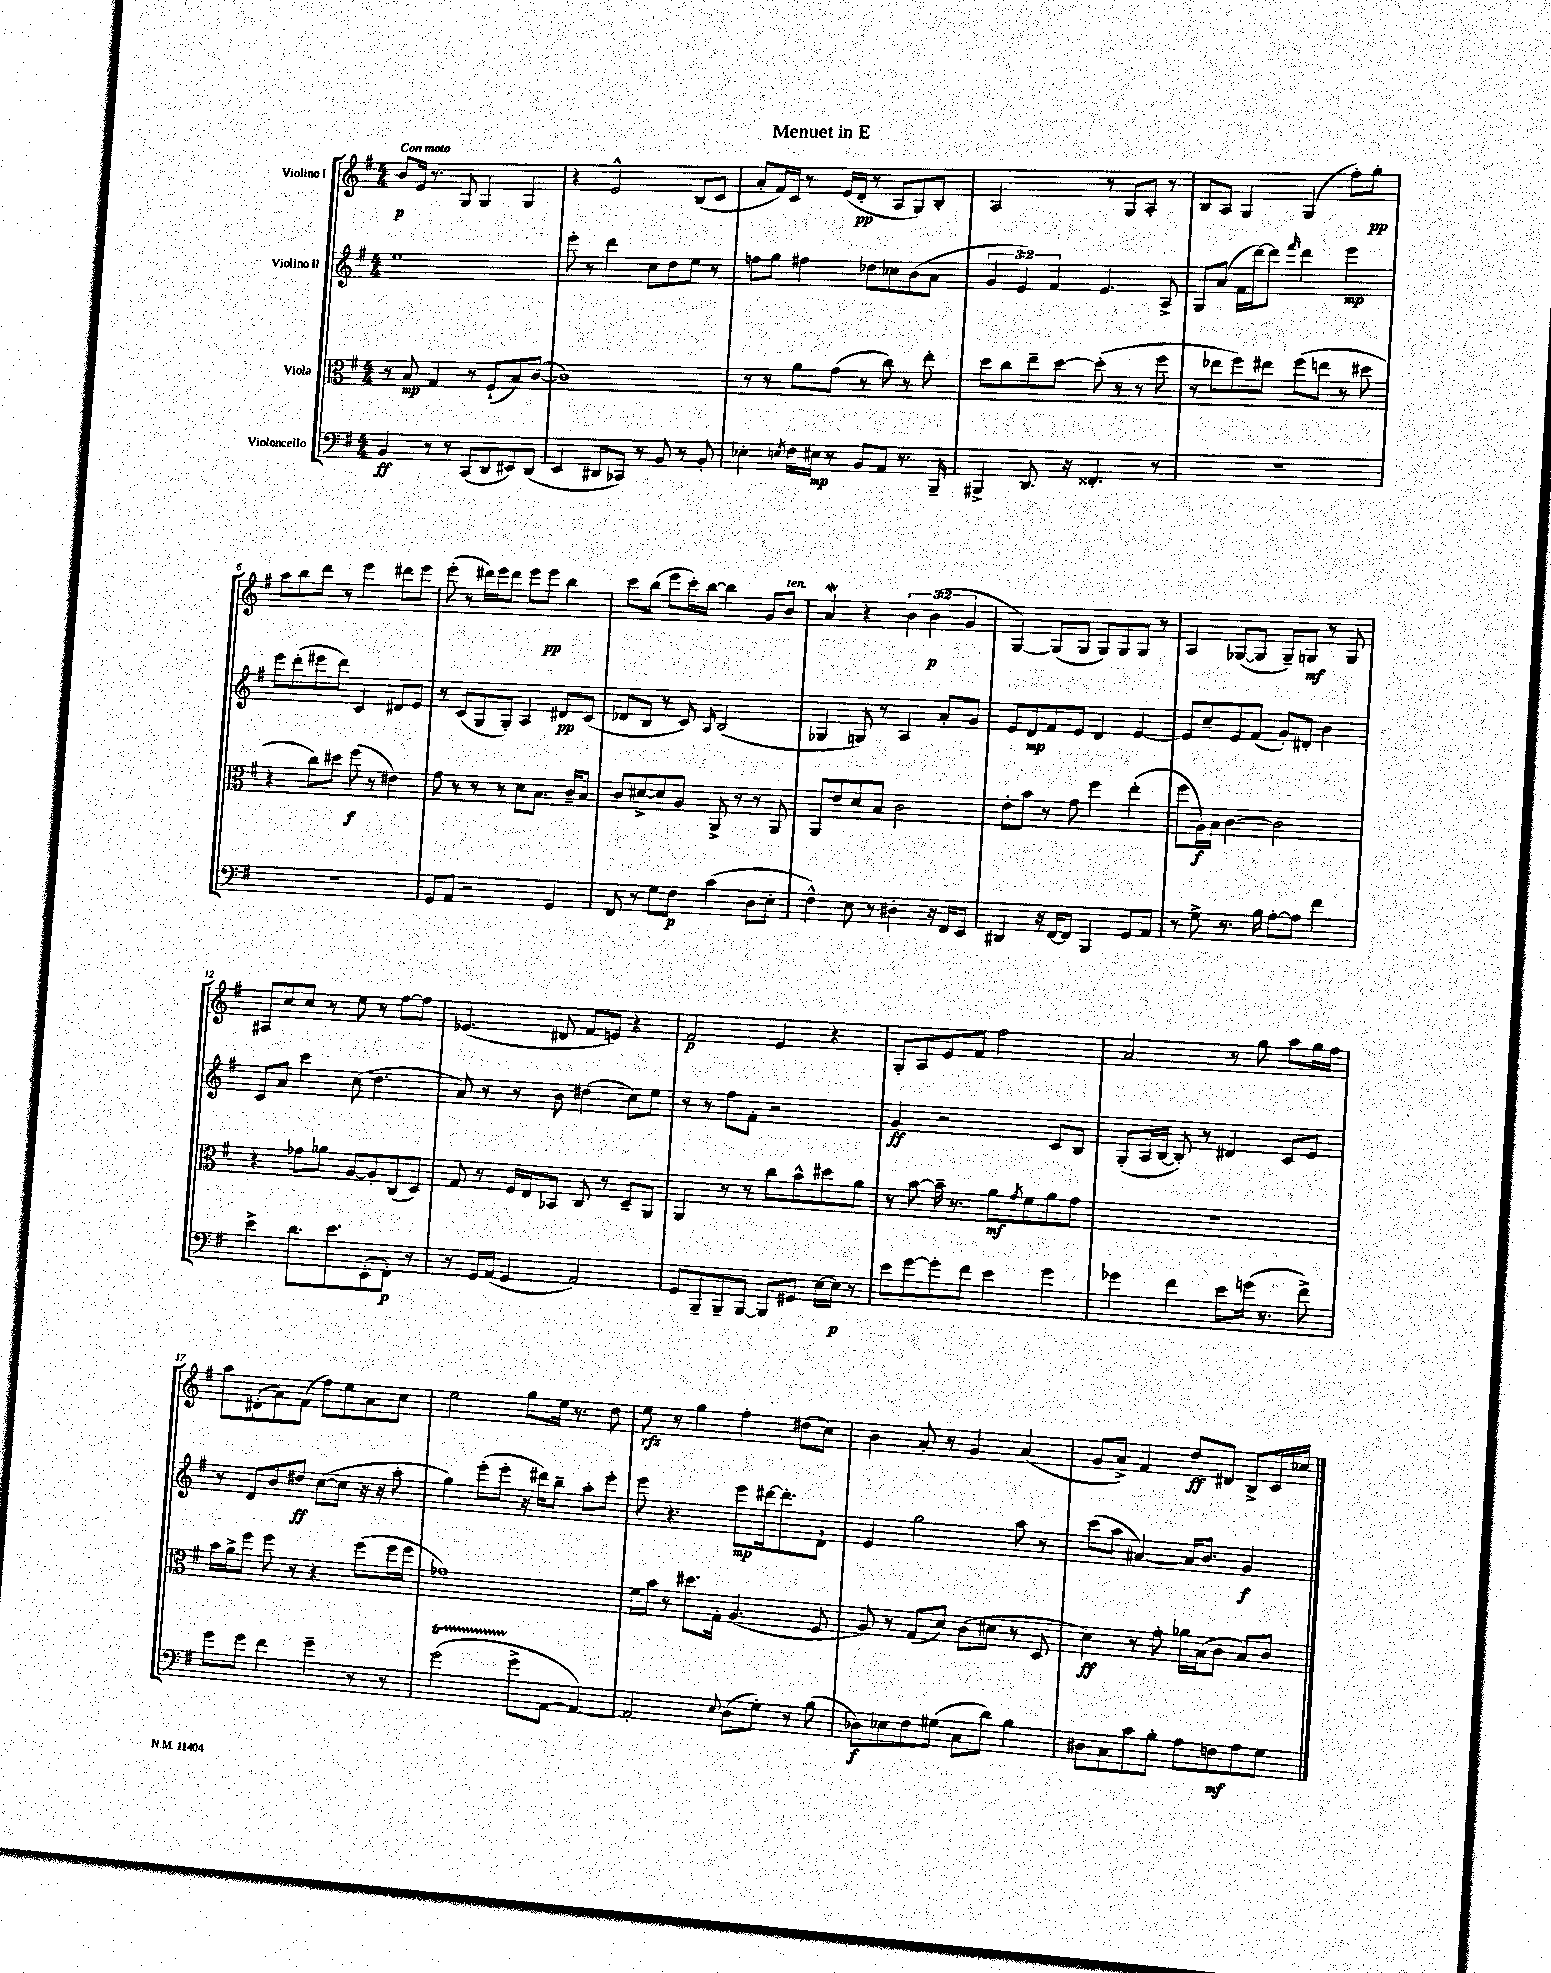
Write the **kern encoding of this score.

**kern	**dynam	**kern	**dynam	**kern	**dynam	**kern	**dynam
*part4	*part4	*part3	*part3	*part2	*part2	*part1	*part1
*staff4	*staff4	*staff3	*staff3	*staff2	*staff2	*staff1	*staff1
*I"Violoncello	*	*I"Viola	*	*I"Violino II	*	*I"Violino I	*
*clefF4	*	*clefC3	*	*clefG2	*	*clefG2	*
*k[f#]	*	*k[f#]	*	*k[f#]	*	*k[f#]	*
*M4/4	*	*M4/4	*	*M4/4	*	*M4/4	*
=1	=1	=1	=1	=1	=1	=1	=1
!	!	!	!	!	!	!LO:TX:a:B:t=Con moto	!
4BB/	ff	8r	.	1ee	.	8b/L	p
.	.	8B/	mp	.	.	16e/Jk	.
.	.	.	.	.	.	8.r	.
8r	.	4G/	.	.	.	.	.
8r	.	.	.	.	.	8G/	.
(8CC/L	.	8r	.	.	.	4G/	.
8DD/	.	(8F#`/L	.	.	.	.	.
8EE#X/)	.	8B/)	.	.	.	4G/	.
(8DD/J	.	([8c/J	.	.	.	.	.
=2	=2	=2	=2	=2	=2	=2	=2
4EE/	.	1c])	.	8eee'\	.	4r	.
.	.	.	.	8r	.	.	.
8DD#X/L	.	.	.	4ddd\	.	2e^^/	.
8CC-X/J)	.	.	.	.	.	.	.
8r	.	.	.	8cc\L	.	.	.
8BB/	.	.	.	8dd\	.	.	.
8r	.	.	.	8ee\J	.	(8B/L	.
8BB'/	.	.	.	8r	.	8c/J	.
=3	=3	=3	=3	=3	=3	=3	=3
4E-X'\	.	8r	.	8ffn\L	.	8a'/L	.
.	.	8r	.	8gg\J	.	16f#/L)	.
.	.	.	.	.	.	16c/JJ	.
8qEn/	.	.	.	.	.	.	.
16F#\LL	.	8a\L	.	4ff#X\	.	8r	.
16E#X\JJ	mp	.	.	.	.	.	.
8r	.	(8g\J	.	.	.	(16e/LL	.
.	.	.	.	.	.	16d'/JJ	pp
8BB/L	.	8r	.	8dd-X\L	.	8r	.
8AA/J	.	8cc\)	.	8cc-X\	.	8A/L	.
8.r	.	8r	.	(8b\	.	8G/)	.
.	.	8ee'\	.	8a\J	.	8B'/J	.
16BBB~/	.	.	.	.	.	.	.
=4	=4	=4	=4	=4	=4	=4	=4
4BBB#X^/	.	8dd\L	.	6g/	.	2A/	.
.	.	8cc\	.	.	.	.	.
.	.	.	.	6e/)	.	.	.
8.DD/	.	8ee~\	.	.	.	.	.
.	.	.	.	6f#/	.	.	.
.	.	[8dd\J	.	.	.	.	.
16r	.	.	.	.	.	.	.
4.FF##X'/	.	(8dd'\]	.	4.e/	.	8r	.
.	.	8r	.	.	.	8G/L	.
.	.	8r	.	.	.	8A'/J	.
8r	.	8ff#\	.	8A^/	.	8r	.
=5	=5	=5	=5	=5	=5	=5	=5
1r	.	8r	.	8G/L	.	8B/L	.
.	.	8ee-X\L	.	(8a/J	.	8A/J	.
.	.	8ff#\)	.	16f#\LL	.	4G/	.
.	.	.	.	[16ddd\J)	.	.	.
.	.	8ee#X\J	.	8ddd\J]	.	.	.
.	.	.	.	16qqfff#/	.	.	.
.	.	(8ff#\L	.	4ddd\	.	(4G/	.
.	.	8een\J	.	.	.	.	.
.	.	8r	.	4eee\	mp	8ff#'\L)	.
.	.	8dd#X\	.	.	.	8gg'\J	pp
!!LO:LB:g=z
=6	=6	=6	=6	=6	=6	=6	=6
1r	.	4r	.	8eee\L	.	8aa\L	.
.	.	.	.	(8ddd'\	.	8bb\	.
.	.	8cc\L)	.	8eee#X\	.	8ddd\J	.
.	.	8dd#X\J	.	8ddd\J)	.	8r	.
.	.	(8ff#\	f	4c/	.	4eee\	.
.	.	8r	.	.	.	.	.
.	.	4e#X\)	.	8d#X/L	.	8ddd#X\L	.
.	.	.	.	8e/J	.	8eee\J	.
=7	=7	=7	=7	=7	=7	=7	=7
8GG/L	.	8g\	.	8r	.	(8eee'\	.
8AA/J	.	8r	.	(8c/L	.	8r	.
2r	.	8r	.	8G/	.	16ddd#X\LL)	.
.	.	.	.	.	.	16eee\J	.
.	.	8r	.	8G'/J)	.	8ddd#\J	.
.	.	8d\L	.	4A/	.	8eee\L	.
.	.	8.B\J	.	.	.	8eee\J	pp
4GG/	.	.	.	8d#X/L	pp	4bb\	.
.	.	16c~/KL	.	.	.	.	.
.	.	8B/J	.	(8c/J	.	.	.
=8	=8	=8	=8	=8	=8	=8	=8
8FF#/	.	8c/L	.	8d-X/L	.	8ccc\L	.
8r	.	[8d#X^/	.	8B/J	.	(8bb\J	.
8G\L	.	8d#/]	.	8r	.	8eee\L	.
8F#\J	p	8A/J	.	8c/)	.	16ccc'\L)	.
.	.	.	.	.	.	[16bb\JJ	.
.	.	.	.	16qqA/	.	.	.
(4c\	.	8AA^/	.	(2B/	.	4bb\]	.
.	.	8r	.	.	.	.	.
8D\L	.	8r	.	.	.	8g/L	.
!	!	!	!	!	!	!LO:TX:a:i:t=ten.	!
8E'\J	.	8AA/	.	.	.	8b/J	.
=9	=9	=9	=9	=9	=9	=9	=9
4F#^^\)	.	8AA/L	.	4G-X/	.	4aW/	.
.	.	8e/	.	.	.	.	.
8E\	.	8d/	.	8Gn/)	.	4r	.
8r	.	8B/J	.	8r	.	.	.
4D#X'\	.	2c\	.	4A/	.	6b\	.
.	.	.	.	.	.	(6b\	p
16r	.	.	.	8a'/L	.	.	.
16FF#/KL	.	.	.	.	.	.	.
.	.	.	.	.	.	6g/	.
8EE/J	.	.	.	8g/J	.	.	.
=10	=10	=10	=10	=10	=10	=10	=10
4DD#X/	.	8e'\L	.	8e/L	.	[4G/)	.
.	.	8b\J	.	8d/	mp	.	.
16r	.	8r	.	8f#/	.	(8G/L]	.
[16FF#/KL	.	.	.	.	.	.	.
8FF#/J]	.	8g\	.	8e/J	.	8G/J	.
4BBB/	.	4ff#\	.	4d/	.	8G/L)	.
.	.	.	.	.	.	8G/	.
8GG/L	.	(4ee'\	.	[4e/	.	8G/J	.
8AA/J	.	.	.	.	.	8r	.
=11	=11	=11	=11	=11	=11	=11	=11
8r	.	8ff#\L	.	8e/L]	.	4A/	.
8G^\	.	16A\L)	f	8cc~/	.	.	.
.	.	16B\JJ	.	.	.	.	.
8.r	.	[4c\	.	8e/	.	([8G-X/L	.
.	.	.	.	(8f#/J	.	8G-/J]	.
16B\	.	.	.	.	.	.	.
[8A'\L	.	2c\]	.	8g'/L)	.	8G-~/L)	.
8A\J]	.	.	.	8d#X'/J	.	8Gn/J	mf
4f#\	.	.	.	4b\	.	8r	.
.	.	.	.	.	.	8G/	.
!!LO:LB:g=z
=12	=12	=12	=12	=12	=12	=12	=12
4e^\	.	4r	.	8c/L	.	8A#X/L	.
.	.	.	.	8a/J	.	8cc/	.
8.d\L	.	8g-X\L	.	4ccc\	.	8cc/J	.
.	.	8a-X\J	.	.	.	8r	.
8.e\	.	.	.	.	.	.	.
.	.	[8A/L	.	(8cc\	.	8ee\	.
(8EE'\	.	8A'/]	.	4.dd\	.	8r	.
8FF#'\J)	p	(8C/	.	.	.	[8ff#\L	.
8r	.	8D/J)	.	.	.	8ff#\J]	.
=13	=13	=13	=13	=13	=13	=13	=13
8r	.	8G/	.	8a/)	.	(4.e-X/	.
16GG/LL	.	8r	.	8r	.	.	.
(16AA/JJ	.	.	.	.	.	.	.
4GG/	.	16F#/LL	.	8r	.	.	.
.	.	16E/J	.	.	.	.	.
.	.	8BB-X/J	.	8b\	.	8d#X/	.
2AA/)	.	8C/	.	(4dd#X\	.	8f#/L	.
.	.	8r	.	.	.	8en/J)	.
.	.	8D~/L	.	8cc\L)	.	4r	.
.	.	8AA/J	.	8ee\J	.	.	.
=14	=14	=14	=14	=14	=14	=14	=14
8GG/L	.	4AA/	.	8r	.	2f#/	p
8BBB~/	.	.	.	8r	.	.	.
8BBB~/	.	8r	.	8ff#\L	.	.	.
[8BBB/J	.	8r	.	8f#'\J	.	.	.
8BBB/L]	.	8cc\L	.	2r	.	4e/	.
8GG#X/J	.	8b^^\	.	.	.	.	.
[16E\LL	.	8dd#X\	.	.	.	4r	.
16E\JJ]	p	.	.	.	.	.	.
8r	.	8a\J	.	.	.	.	.
=15	=15	=15	=15	=15	=15	=15	=15
8e\L	.	8r	.	4g/	ff	8G'/L	.
[8g\	.	[8b\	.	.	.	8A/	.
8g'\]	.	16b~\]	.	2r	.	8e/	.
.	.	8.r	.	.	.	.	.
8f#\J	.	.	.	.	.	8f#/J	.
4e\	.	8a\L	mf	.	.	2ff#\	.
.	.	8qg/	.	.	.	.	.
.	.	8f#\	.	.	.	.	.
4g\	.	8a\	.	8c/L	.	.	.
.	.	8g\J	.	8B/J	.	.	.
=16	=16	=16	=16	=16	=16	=16	=16
4g-X\	.	1r	.	(8G'/L	.	2a/	.
.	.	.	.	16A/L	.	.	.
.	.	.	.	[16B/JJ	.	.	.
4f#\	.	.	.	8B'/])	.	.	.
.	.	.	.	8r	.	.	.
8e\L	.	.	.	4d#X/	.	8r	.
(16gn\Jk	.	.	.	.	.	8gg\	.
8.r	.	.	.	.	.	.	.
.	.	.	.	8c/L	.	8aa\L	.
8f#^\)	.	.	.	8e/J	.	16gg\L	.
.	.	.	.	.	.	16ff#\JJ	.
!!LO:LB:g=z
=17	=17	=17	=17	=17	=17	=17	=17
8g\L	.	16b\LL	.	8r	.	8aa\L	.
.	.	16a^\J	.	.	.	.	.
8g\J	.	8ff#\J	.	8d/L	.	(8d#X'\	.
4f#\	.	8ff#\	.	8b/	.	8a\)	.
.	.	8r	.	8dd#X/J	ff	(8f#\J	.
4g~\	.	4r	.	([8cc\L	.	8ff#\L)	.
.	.	.	.	8cc\J]	.	8ee\	.
8r	.	(8ff#\L	.	16r	.	8a\	.
.	.	.	.	16r	.	.	.
8r	.	16ff#\L	.	8aa'\	.	8cc\J	.
.	.	16ff#\JJ	.	.	.	.	.
=18	=18	=18	=18	=18	=18	=18	=18
(2gT\	.	1g-X)	.	4gg\)	.	2ee\	.
.	.	.	.	(8eee'\L	.	.	.
.	.	.	.	8eee'\J	.	.	.
8g^\L	.	.	.	16r	.	8gg\L	.
.	.	.	.	16ddd#X\KL)	.	.	.
[8AA\J	.	.	.	8bb~\J	.	16ee\Jk	.
.	.	.	.	.	.	8.r	.
4AA/_)	.	.	.	8aa'\L	.	.	.
.	.	.	.	8eee'\J	.	8dd\	.
=19	=19	=19	=19	=19	=19	=19	=19
2AA'/]	.	16f#\LL	.	8eee\	.	8ee\	rfz
.	.	16b\JJ	.	.	.	.	.
.	.	8r	.	4.r	.	8r	.
.	.	8.dd#X\L	.	.	.	4gg\	.
.	.	16G'\Jk	.	.	.	.	.
8qqE/	.	.	.	.	.	.	.
(8D\L	.	(4.A/	.	8eee\L	mp	4ff#'\	.
8G'\J)	.	.	.	[16ddd#X\k	.	.	.
.	.	.	.	8.ddd#'\]	.	.	.
8r	.	.	.	.	.	(8dd#X\L	.
(8B\	.	8F#/	.	8d`\J	.	8cc\J)	.
=20	=20	=20	=20	=20	=20	=20	=20
8D-X\L)	f	8A/)	.	4e/	.	4b\	.
8E-X\	.	8r	.	.	.	.	.
8F#\	.	(8G/L	.	2gg\	.	8a'/	.
(8G#X\J	.	8d/J)	.	.	.	8r	.
8C\L	.	(8c\L	.	.	.	4g/	.
8d\J)	.	8d#X\J	.	.	.	.	.
4B\	.	8r	.	8aa\	.	(4a/	.
.	.	8D/	.	8r	.	.	.
=21	=21	=21	=21	=21	=21	=21	=21
8D#X\L	.	4d\)	ff	(8ccc\L	.	8g/L	.
8C\	.	.	.	8aa\J	.	8a^/J)	.
8c\	.	8r	.	[4a#X/)	.	4f#/	.
8B'\J	.	8g'\	.	.	.	.	.
8A\L	.	16a-X\LL	.	16a#/KL]	.	8dd/L	ff
.	.	(16B\J	.	8.b/J	.	.	.
8Fn\	mf	8c\J	.	.	.	8d#X/J	.
8A\	.	8B/L)	.	4g/	f	8B^/L	.
8G\J	.	8c/J	.	.	.	16c/L	.
.	.	.	.	.	.	16cc-X/JJ	.
==	==	==	==	==	==	==	==
*-	*-	*-	*-	*-	*-	*-	*-
